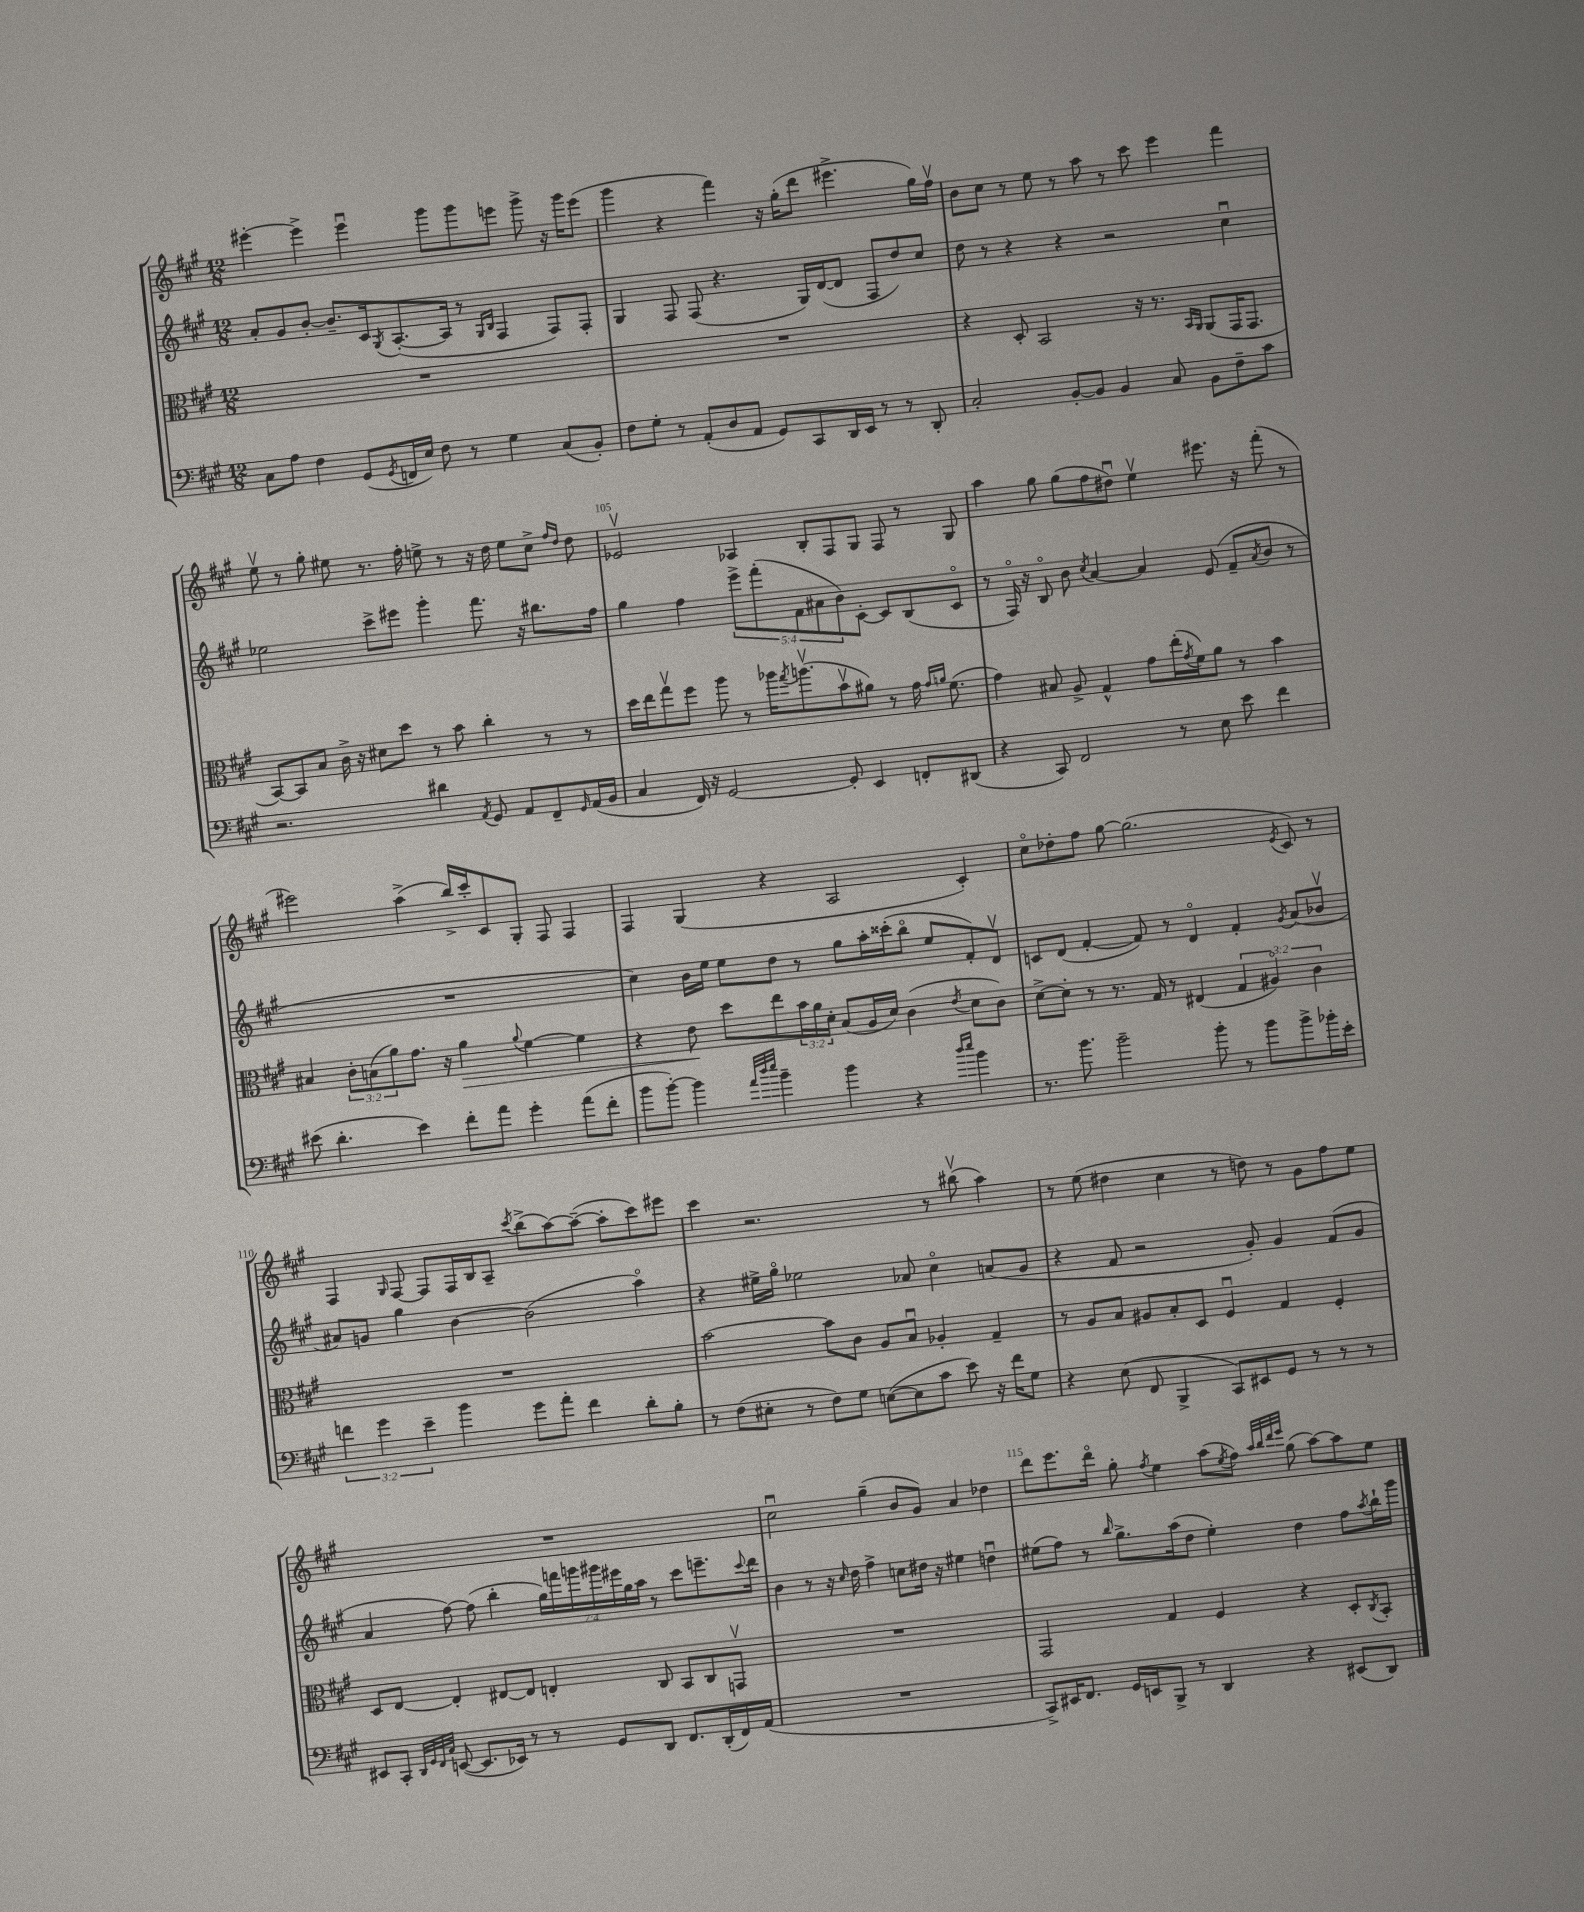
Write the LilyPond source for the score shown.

<<
\new StaffGroup <<
\new Staff = "s0" {
    \clef treble \key a \major \numericTimeSignature \time 12/8
    eis'''4~-. eis'''4-> eis'''4\downbow gis'''8 gis'''8 e'''8 gis'''8-> r16 gis'''16 e'''8( |
    gis'''4 r4 fis'''4) r16 gis''16-.( d'''8 eis'''4.-> gis''16) fis''16\upbow |
    b'8 cis''8 r8 e''8 r8 a''8 r8 cis'''8 e'''4 fis'''4 |
    e''8\upbow r8 gis''8-. eis''8 r8. fis''16-. e''8-> r8 r16 d''16 e''8 cis''8-> \grace { fis''16 d''16 } d''8 |
    ees'2\upbow aes4 b8-. fis8 gis8 fis8 r8 gis8 |
    a''4 gis''8 gis''8( fis''8 dis''8\downbow) e''4\upbow eis'''8. r16 fis'''8-.( r8 |
    eis'''2) a''4->( b''16->) cis'''16-. cis'8 gis8-. fis8 fis4 |
    fis4 gis4( r4 a2 cis'4-.) |
    cis''8\flageolet des''8-. fis''8 gis''8~ gis''2.( \acciaccatura { e'8 } cis'8) r8 |
    fis4 \grace { gis16 } fis8~ fis8 fis16 b16 a8-- \acciaccatura { cis'''8 } b''8->( a''8~) a''8~--( a''8-. cis'''8) eis'''8 |
    cis'''4 r2. r8 bis''8\upbow( a''4) |
    r8 e''8( dis''4 cis''4 r8 d''8) r8 gis'8 fis''8 e''8 |
    R1. |
    cis''2\downbow gis''4--( b'8 gis'8) a'4 des''4 |
    d'''8 e'''8. d'''16\flageolet gis''8-. \acciaccatura { fis''8 } e''4 a''8( \acciaccatura { e''8 } fis''8) \grace { a''32 b''32 d'''32 e'''32 } gis''8( a''8~) a''8 e''8 \bar "|." |
}
\new Staff = "s1" {
    \clef treble \key a \major \numericTimeSignature \time 12/8 \override Staff.TupletNumber.text = #tuplet-number::calc-fraction-text
    a'8-. gis'8 b'8~-. b'8.-- cis'16 \acciaccatura { gis8 } a8.~-.( a16 r8 \grace { gis16 b16 } fis4 fis8) fis8-. |
    gis4 fis8 fis8( r4. gis16) d'16~( d'8 fis8 d''8) cis''8 |
    d''8 r8 r4 r4 r2 cis''4\downbow |
    ees''2 cis'''8-> eis'''8 gis'''4-. fis'''8. r16 bis''8. fis''16 |
    gis''4 fis''4 \tuplet 5/4 { e'''8-> fis'''8-.( fis'8 ais'8 b'8) } cis'8~-. cis'8 b8( cis'8\flageolet |
    r8 fis16\flageolet) r16 b8\flageolet b'8 \acciaccatura { cis''8 } a'4~ a'4 e'8( fis'8-- \acciaccatura { a'8 } b'8 r8 |
    R1. |
    cis''4) b'16 e''16 e''8 d''8 r8 gis''8 a''16-. cisis'''16-.( b''8\flageolet e''8 fis'8-.) d'8\upbow |
    c'8 d'8( fis'4~-. fis'8) r8 d'4\flageolet fis'4-. \acciaccatura { gis'8 } a'8( bes'8\upbow |
    ais'8) g'8 gis''4 b'4~ b'2( a''4\flageolet) |
    r4 eis''16-> gis''16\flageolet ees''2 aes'8 cis''4\flageolet a'8( gis'8 |
    r4 fis'8 r2 gis'8-.) gis'4 fis'8( gis'8 |
    a'4 fis''8~) fis''8( b''4-. \tuplet 7/4 { gis''16) f'''16 g'''16 gis'''16 eis'''16 gis''16 a''16 } r8 cis'''8 e'''8.-- \appoggiatura { cis'''8 } d'''16 |
    b'4 r8 r16 \grace { cis''16 } d''16 fis''4-> c''8 dis''16 r16 eis''4 d''4\downbow |
    eis''8( fis''8) r8 \grace { b''16 } gis''8.-> a''16( d''8 eis''4-.) d''4 fis''8 \acciaccatura { a''8 } b''16-! gis'''16 \bar "|." |
}
\new Staff = "s2" {
    \clef alto \key a \major \numericTimeSignature \time 12/8 \override Staff.TupletNumber.text = #tuplet-number::calc-fraction-text
    R1. |
    R1. |
    r4 d8-. b,2 r16 r8. \grace { b,16 a,16 } a,8( gis,16 gis,8. |
    b,8~) b,8 b8 cis'16-> r16 dis'8 d''8 r8 b'8 cis''4-. r8 r8 |
    d''16 e''16 gis''8\upbow fis''8 a''8 r8 aes''16 \acciaccatura { gis''8 } a''8.\upbow( b'8\upbow ais'8) r8 gis'16 \grace { gis'16 a'16 } fis'8.( |
    gis'4) bis8 a8-> gis4-^ gis'8 e''16-.( \acciaccatura { gis'8 } fis'16) a'8 r8 b'4 |
    bis4 \tuplet 3/2 { cis'8-. b8( a'8) } gis'8. r16 a'4\> \appoggiatura { a'8 } fis'4~ fis'4 |
    r4 e'8\! d''8 e''8 \tuplet 3/2 { b'16 a'16 d'16-. } b8( a16 d'16) cis'4( \acciaccatura { e'8 } d'8 cis'8) |
    d'8~-> d'8-. r8 r8. gis16 r8 eis4( \tuplet 3/2 { gis4 ais4\flageolet) cis'4 } |
    R1. |
    b'2~ b'8 cis'8 a8 b8\downbow aes4-. gis4-- |
    r8 a8 b8 ais8 b8-. d8 fis4\downbow gis4 fis4-. |
    d8 e8~ e4-. eis8~ eis8 e4-. cis8 b,8 cis8 g,8\upbow |
    R1. |
    gis,2 gis4 fis4 r4 d8-. \acciaccatura { cis8 } b,8-. \bar "|." |
}
\new Staff = "s3" {
    \clef bass \key a \major \numericTimeSignature \time 12/8 \override Staff.TupletNumber.text = #tuplet-number::calc-fraction-text
    cis8 a8 fis4 gis,8( \acciaccatura { gis,8 } f,16 e16) fis8 r8 gis4 cis8( b,8-.) |
    fis8 gis8-. r8 a,8-.( d8 a,8 gis,8) cis,8 d,16 e,16 r8 r8 d,8-. |
    cis2-. b,8~-. b,8 b,4 cis8 b,8 fis8-- cis'8 |
    r2. dis'4 \acciaccatura { a,8 } gis,8 a,8 fis,8-- \grace { gis,16 } a,16( b,16 |
    cis4 fis,16) r16 gis,2~ gis,8-. e,4 f,8-. dis,8( |
    r4 cis,8) fis,2 r8 e8 e'8 fis'4 |
    eis'8( d'4.-. eis'4) fis'8-. a'8 gis'4-. a'8( fis'8-. |
    b'8 b'8~-.) b'4 \grace { a'32 d''32 e''32 } b'4-- b'4 r4 \grace { d''16 e''16 } b'4 |
    r8. b'8. b'2-- b'8-. r8 b'8 b'8-> bes'16-. e'16-. |
    \tuplet 3/2 { f'4 gis'4 e'4-- } b'4 gis'8 a'8-. f'4 d'8-. b8-. |
    r8 fis8( eis8-. r8 fis8) gis8 e8~( e8 cis'8 e'8) r16 fis'16 gis8 |
    r4 e8( fis,8 b,,4-> cis,8) eis,8 gis,8 r8 r8 r8 |
    eis,8 cis,8-. \grace { d,32 gis,32 fis,32 cis32 } e,8~( e,8. ees,16) r8 r8 gis,8 d,8 fis,8. d,16-.( fis,16) a,16( |
    R1. |
    cis,8->) eis,16 fis,8. gis,16 e,16 b,,8-> r8 d,4 r4 eis,8( d,8) \bar "|." |
}
>>
>>
\layout { \context { \Score currentBarNumber = #101 \override BarNumber.break-visibility = ##(#f #t #t) barNumberVisibility = #(every-nth-bar-number-visible 5) } }
